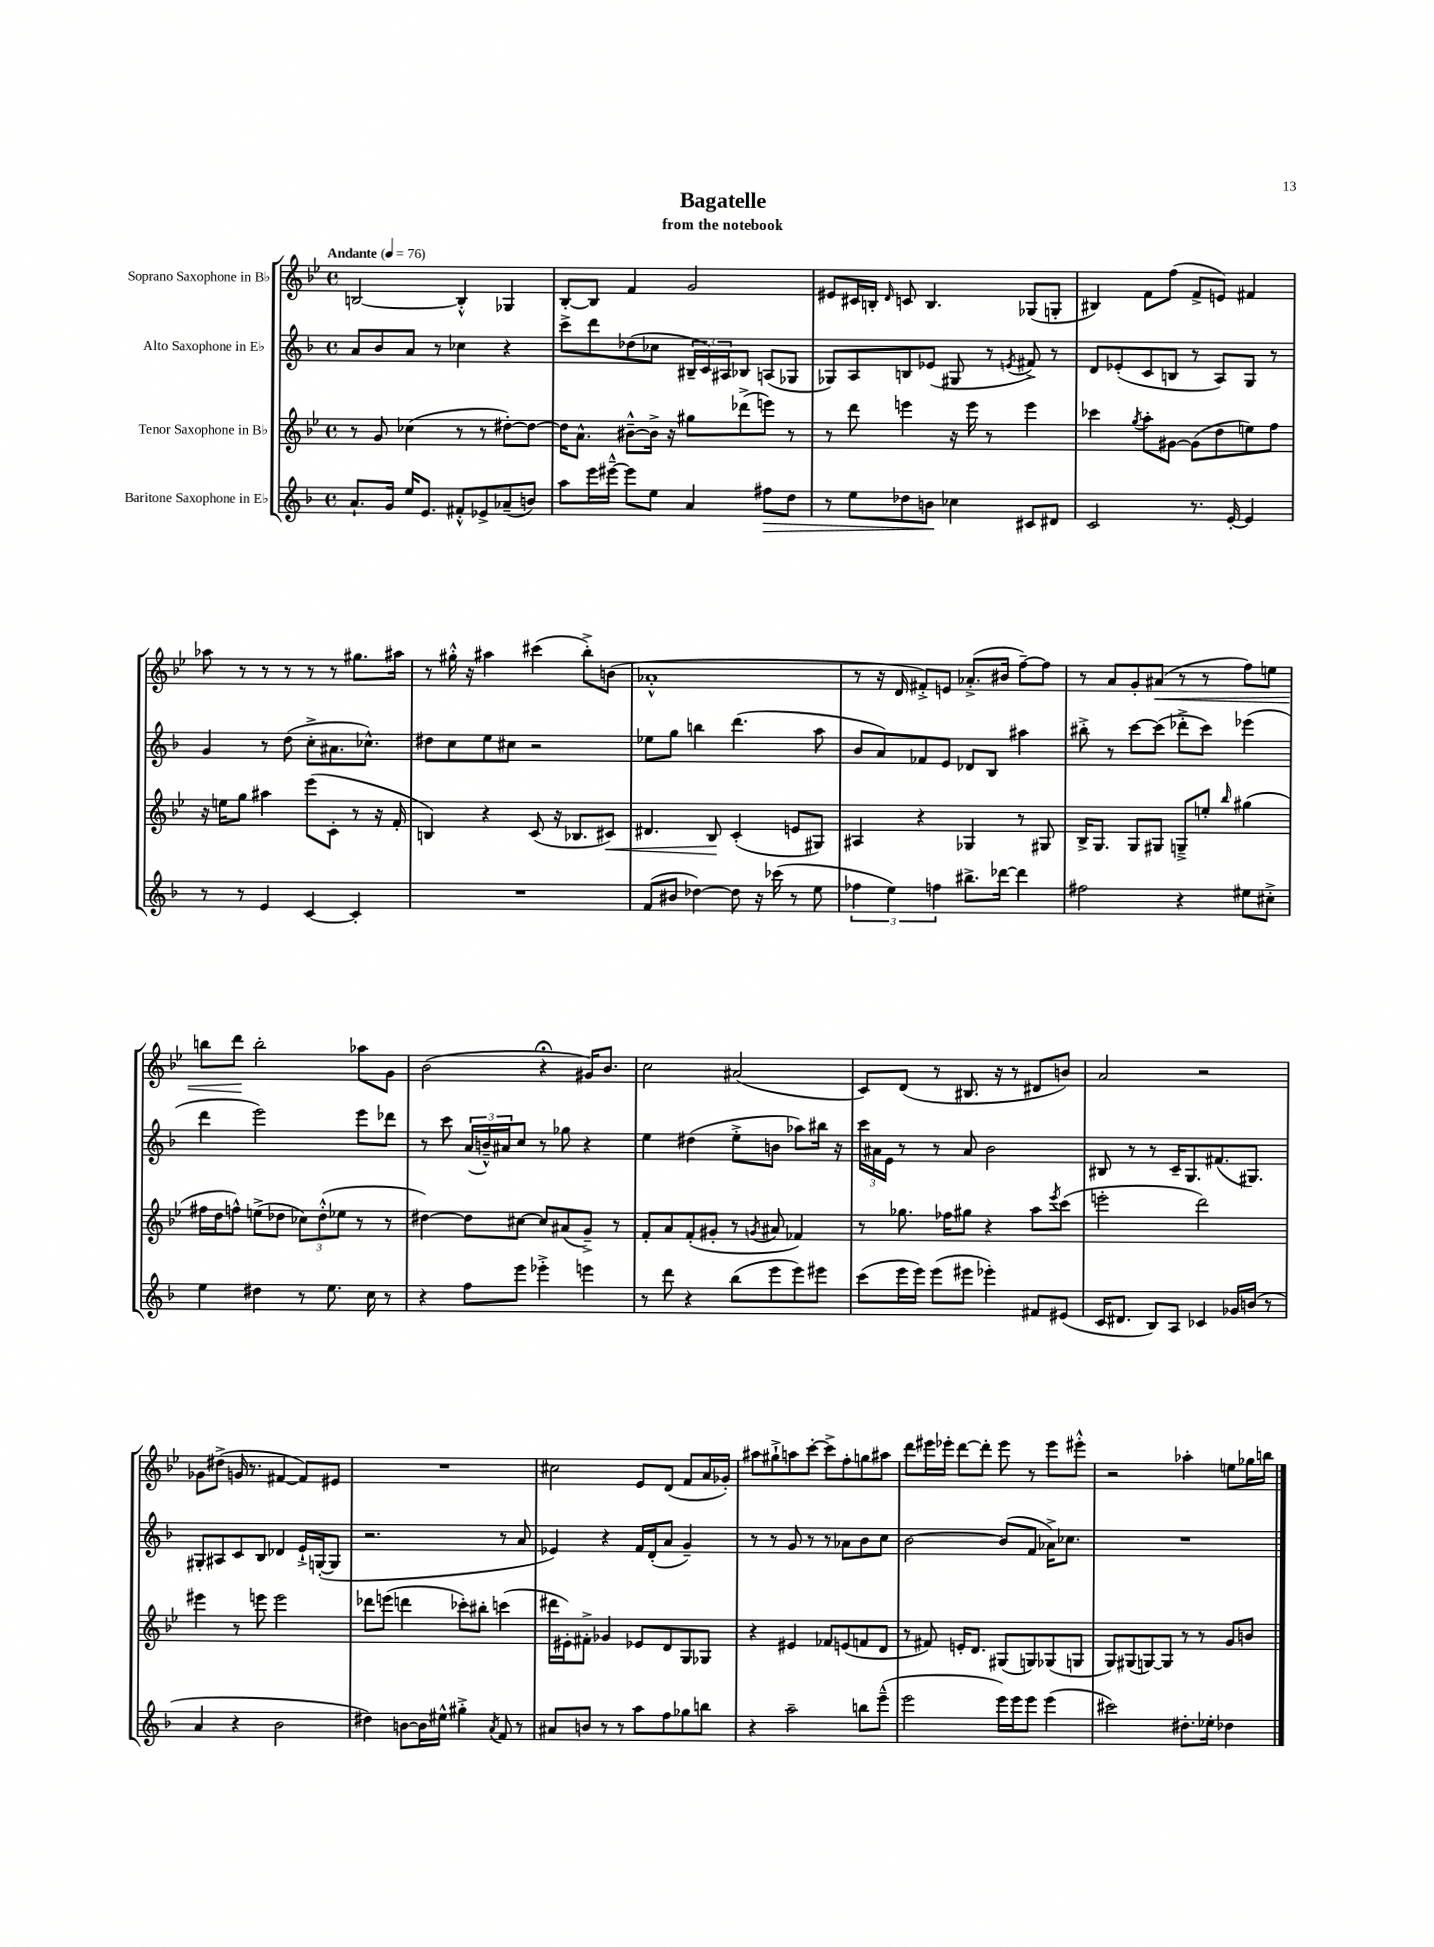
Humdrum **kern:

**kern	**kern	**kern	**kern
*staff4	*staff3	*staff2	*staff1
*clefG2	*clefG2	*clefG2	*clefG2
*k[b-]	*k[b-e-]	*k[b-]	*k[b-e-]
*M4/4	*M4/4	*M4/4	*M4/4
*met(c)	*met(c)	*met(c)	*met(c)
*MM76	*MM76	*MM76	*MM76
8.a`/L	8r	8a/L	[2B/
.	8g/	8b-/	.
16g/Jk	.	.	.
16ee/LK	(4cc-\	8a/J	.
8.e/J	.	.	.
.	.	8r	.
8f#'^^/L	8r	4cc-\	4B'^^/]
8e-^/	8r	.	.
(8a-~/	[8dd#'\L)	4r	4G-/
8b/J)	8dd#\_J	.	.
=	=	=	=
8aa\L	16dd#\]LK	8ccc^\L	[8B-'/L
.	8.a^^\J	.	.
16eee\L	.	8ddd\	8B-/]J
[16eee#~^^\JJ	.	.	.
8eee#\]L	[8b#~^^\L	(8dd-\	4f/
8ee\J	16b#^\]Jk	8cc-\J	.
.	16r	.	.
4a/	8gg#\L	24B#~/LL	2g/
.	.	24c/)	.
.	.	24A#/J	.
.	(8ddd-^\	8B-/J	.
8ff#\L	8eee\J)	(8A/L	.
8dd\J	8r	8G-/J	.
=	=	=	=
8r	8r	8G-/L)	8e#/L
8ee\L	8ddd\	8A/	16c#/L
.	.	.	16B'/JJ
.	.	.	16qqd/
8dd-\	4eee\	8B/	8c/
8b\J	.	(8e-/J	4.B/
4cc-\	16r	8G#/	.
.	16eee\	.	.
.	8r	8r	.
.	.	8qe/	.
8c#/L	4eee\	8f#^/)	(8G-/L
8d#/J	.	8r	8G'/J
=	=	=	=
2c/	4ccc-\	8d/L	4B#/)
.	.	(8e-'/	.
.	8qgg/	.	.
.	8aa'\L	8c/	8f\L
.	[8g#\J	8B/J	(8ff\J
8.r	(8g#\]L	8r	8f^/L
.	8dd\	8A/L)	8e/J)
[16e'/	.	.	.
4e/]	8ee\)	8G/J	4f#/
.	8ff\J	8r	.
=	=	=	=
8r	16r	4g/	8aa-\
.	16ee\LK	.	.
8r	8gg\J	.	8r
4e/	4aa#\	8r	8r
.	.	(8dd\	8r
[4c/	(8eee-\L	8cc'^\L	8r
.	8c'\J	8.a#\	8r
4c'/]	8r	.	8.gg#\L
.	.	8.cc-^^\J)	.
.	16r	.	.
.	16f'/	.	16aa#\Jk
=	=	=	=
1r	4B/)	8dd#\L	8r
.	.	8cc\	16gg#'^^\
.	.	.	16r
.	4r	8ee\	4aa#\
.	.	8cc#\J	.
.	(8c/	2r	(4ccc#\
.	16r	.	.
.	8.B-/L	.	.
.	.	.	8bb-'^\L)
.	8c#/J)	.	(8b\J
=	=	=	=
(8f/L	4.d#/	8ee-\L	1a-'^^
8b#/J	.	8gg\J	.
[4dd-\)	.	4bb\	.
.	8B-/	.	.
8dd-\]	(4c'/	(4.ddd\	.
16r	.	.	.
(16ccc-\	.	.	.
8r	8e/L	.	.
8ee\	8G#/J)	8aa\	.
=	=	=	=
6ff-\	4A#/	8b-/L	8r
.	.	8a/)	16r
6ee\)	.	.	.
.	.	.	16d/
.	4r	8f-/	8f#'^/L)
6ff\	.	.	.
.	.	8e/J	8e/J
8.bb#^\L	4G-/	8d-/L	(8.a-'^/L
.	.	8B-/J	.
[16ddd-\Jk	.	.	16b#/Jk
4ddd-\]	8r	4aa#\	[8ff~\L)
.	8G#/	.	8ff\]J
=	=	=	=
2ff#\	16B-^/LK	8bb#'^\	8r
.	8.G/J	.	.
.	.	8r	8a/L
.	8G/L	[8ccc\L	8g'/
.	8G#/J	(8ccc\]J	(8a#/J
4r	8G~^/L	8ddd-'^\L	8r
.	8ee'/J	8ccc\J)	8r
.	16qqbb-/	.	.
8ee#\L	(4gg#\	(4eee-\	8ff\L)
8cc#'^\J	.	.	8ee\J
=	=	=	=
4ee\	16ff#\LL	4ddd\	8bb\L
.	16dd\J	.	.
.	8ff^^\J)	.	8ddd\J
4dd#\	(8ee^\L	2eee\)	2bb'\
.	8dd-\J	.	.
8r	12cc-\L)	.	.
.	(12dd-'^^\	.	.
8.ee\	.	.	.
.	12ee-\J	.	.
.	8r	8eee\L	8aa-\L
16cc\	.	.	.
8r	8r	8ddd-\J	8g\J
=	=	=	=
4r	[4dd#\)	8r	(2b-\
.	.	8ccc\	.
8ff\L	8dd#\]L	(24a/LL	.
.	.	24b~^^/)	.
.	.	24a#/J	.
8eee\J	[8cc#\J	8cc/J	.
4eee-'^\	8cc#/]L	8r	4r;
.	(8a#/	8gg-\	.
4eee\	8g~^/J)	4r	16g#/LK)
.	.	.	8.b-/J
.	8r	.	.
=	=	=	=
8r	8f'/L	4ee\	2cc\
8ddd\	8a/	.	.
4r	(8f'/	(4dd#\	.
.	8g#'/J	.	.
(8bb-\L	8r	8ee'^\L	(2a#/
.	8qg/	.	.
8eee\	8a#/	8b\J	.
8eee\)	4f-/)	8aa-\L)	.
8eee#\J	.	16bb#\Jk	.
.	.	16r	.
=	=	=	=
(8ccc\L	8r	24ccc\LL	8c/L)
.	.	24a#\	.
.	.	24e\JJ	.
16eee\L	8.gg-\	8r	(8d/J
16eee\JJ)	.	.	.
(8eee\L	.	8r	8r
.	16ff-\LK	.	.
8eee#\J	8gg#\J	8a#/	8.B#/
4eee-'\)	4r	2b-\	.
.	.	.	16r
.	.	.	8r
8f#/L	8aa\L	.	8d#/L
.	8qeee-/	.	.
(8e#/J	(8ccc\J	.	8b/J)
=	=	=	=
16c/LK	2eee'\	8B#/	2a/
8.d#/J	.	.	.
.	.	8r	.
8B-/L)	.	8r	.
8A/J	.	16c~/LK	.
.	.	8.G/	.
4c-/	2ddd\)	.	2r
.	.	(8.f#/	.
16g-/LL	.	.	.
(16b/JJ	.	8.G#/J)	.
8r	.	.	.
=	=	=	=
4a/	4eee#\	8G#'/L	8g-\L
.	.	8A#/	(8dd#^\J
4r	8r	8c/	16g/
.	.	.	8.r
.	8eee\	8B-/J	.
2b-\	2eee\	4d-/	[4f#/
.	.	16e`^/LL	8f#/]L)
.	.	([16G'/J	.
.	.	8G/]J	8e#/J
=	=	=	=
4dd#\)	8ddd-\L	2.r	1r
.	(8eee\J	.	.
[8b\L	4ddd\	.	.
16b\]L	.	.	.
16ee#^^\JJ	.	.	.
4gg#'^\	8ccc-'\L)	.	.
.	8bb#'\J	.	.
8qa/	.	.	.
8f/	(4ccc\	8r	.
8r	.	8a/	.
=	=	=	=
8a#/L	16ddd#\LL	4e-/)	2cc#\
.	16e#'\J)	.	.
8b/J	8f#'^\J	.	.
8r	4g-/	4r	.
8r	.	.	.
8aa\L	8e-/L	16f/LL	8e-/L
.	.	(16d'/J	.
8ff\	8d/	8a/J	(8d/J
8gg-\	8G/	4g~/)	8f/L
8bb\J	8G-/J	.	16a/L
.	.	.	16g-'/JJ)
=	=	=	=
4r	4r	8r	8aa#\L
.	.	8r	8gg#`^\
2aa~\	4e#/	8g/	8aa\
.	.	8r	[8ccc'\J
.	8f-/L	8r	8ccc^\]L
.	(8e/	8a-\L	8ff'\
8bb\L	8f/	8b-\	8gg\
(8eee~^^\J	8d/J	8cc\J	8aa#\J
=	=	=	=
2eee\	8r	[2b-\	8ddd\L
.	8f#/)	.	16eee#\L
.	.	.	16eee-'\JJ
.	16e'/LK	.	[8ddd\L
.	8.d/J	.	.
.	.	.	8ddd'\]J
16eee\LL)	(8G#/L	(8b-/]L	8eee-\
16eee\J	.	.	.
8eee\J	8G/)	8f/J	8r
(4eee\	(8G-/	16a-^\LK)	8eee-\L
.	.	8.cc-\J	.
.	8G/J	.	8eee#'^^\J
=	=	=	=
2ccc#\)	8G/L)	1r	2r
.	(8G#/	.	.
.	[8G/)	.	.
.	8G/]J	.	.
8.dd#'\L	8r	.	4aa-'\
.	8r	.	.
16ee-'\Jk	.	.	.
4dd-\	8g/L	.	8ee\L
.	8b/J	.	16gg-\L
.	.	.	16bb\JJ
==	==	==	==
*-	*-	*-	*-
